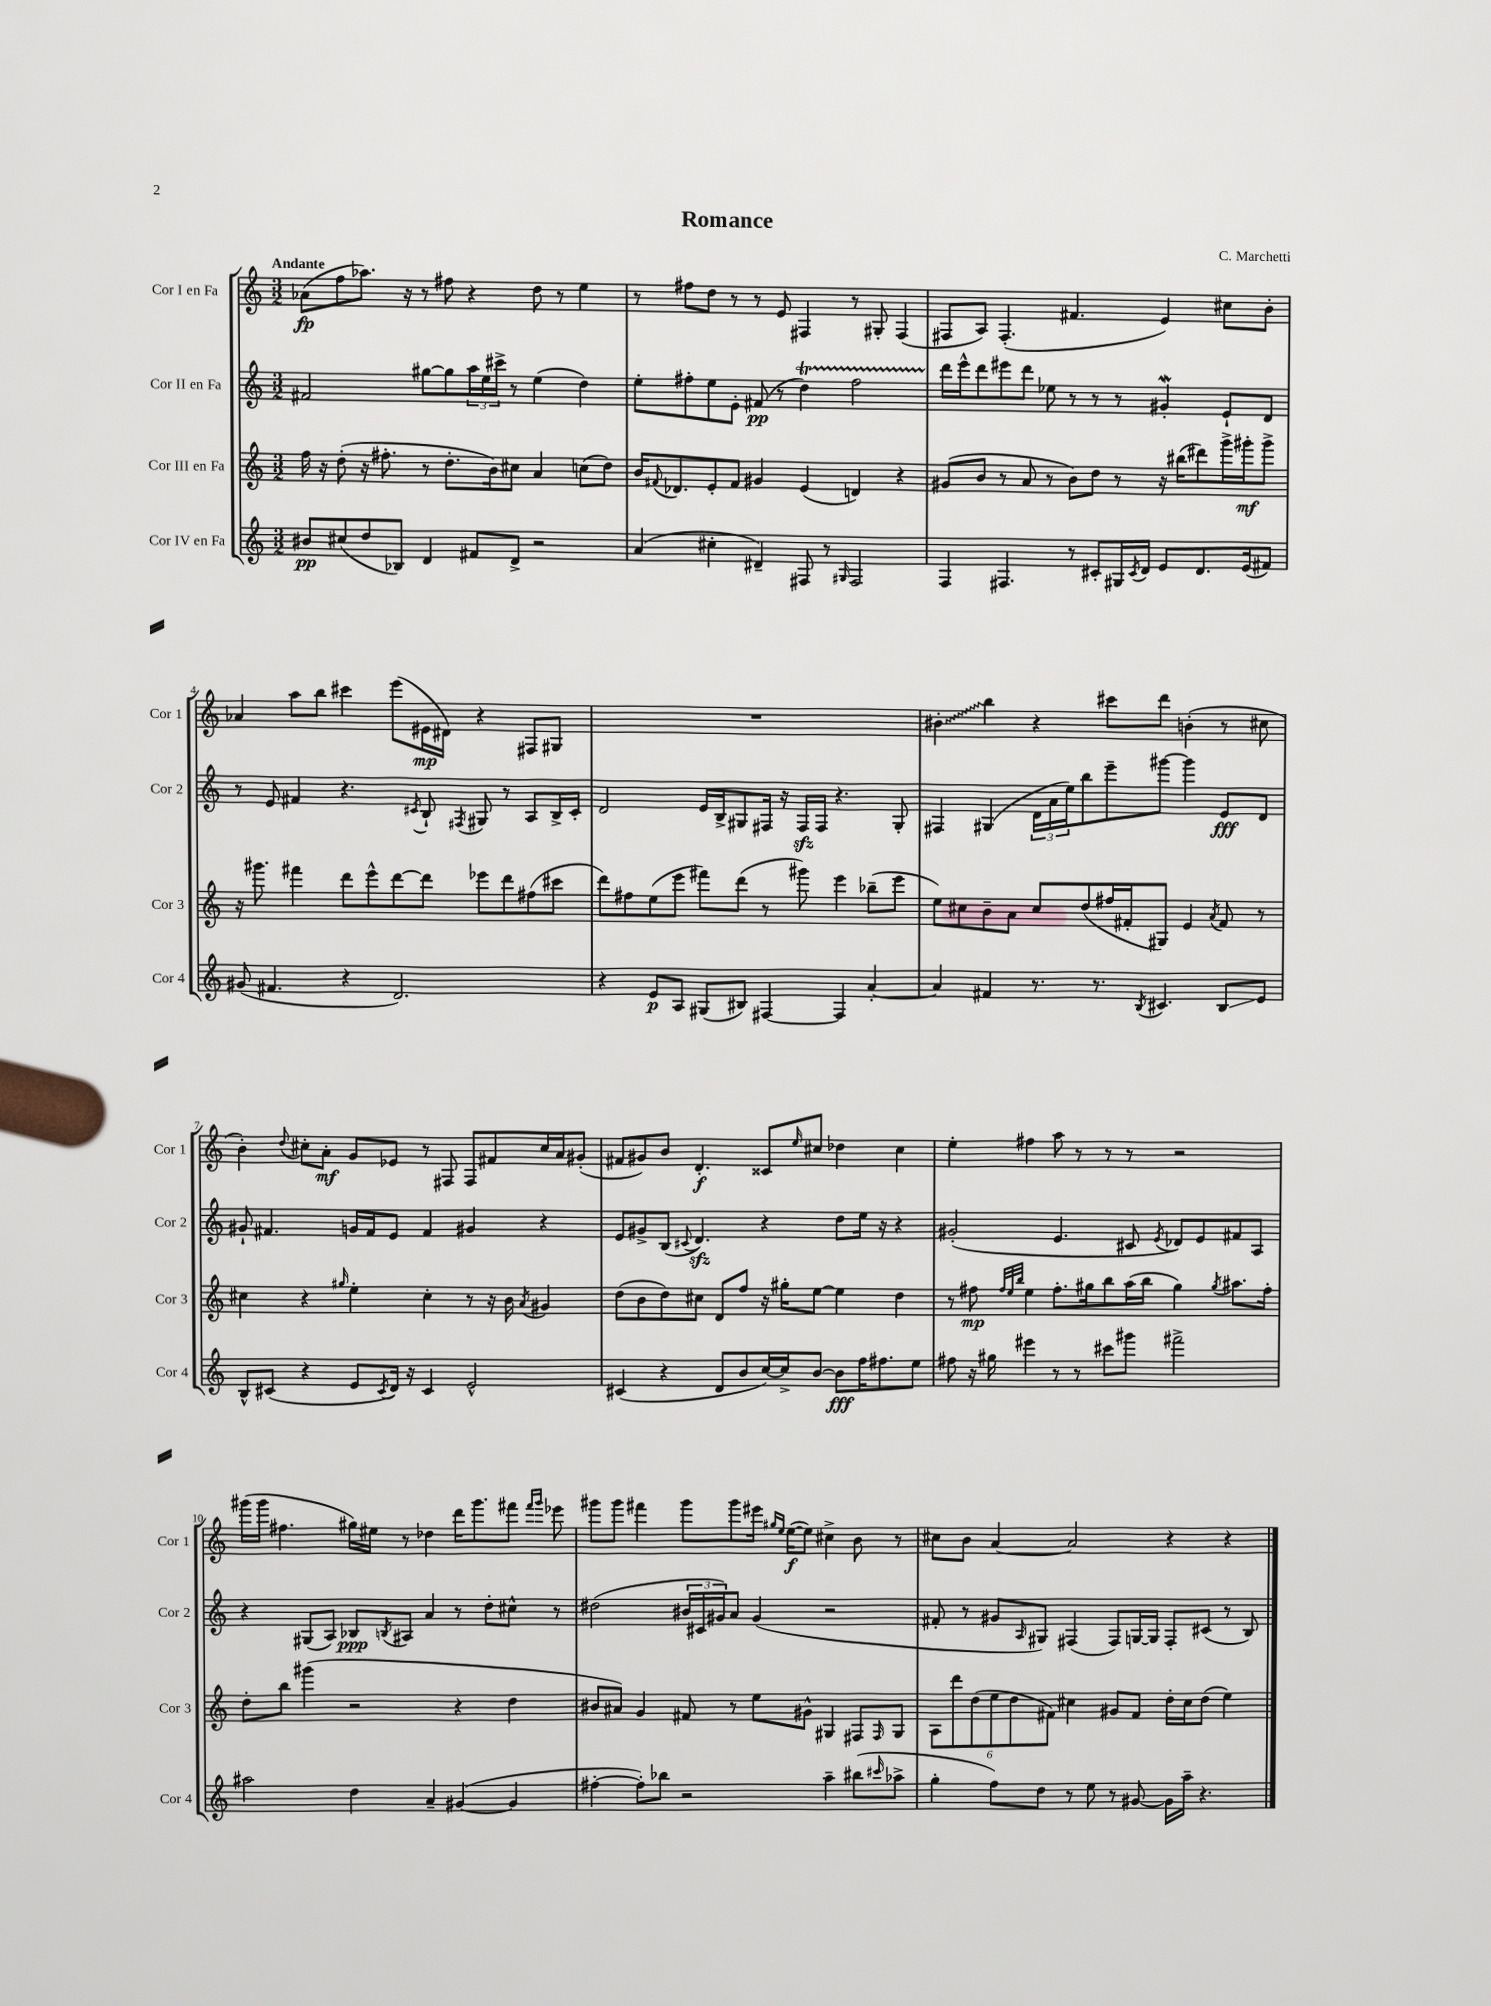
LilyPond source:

\header { title = "Romance" composer = "C. Marchetti" }
<<
\new StaffGroup <<
\new Staff = "s0" \with { instrumentName = "Cor I en Fa" shortInstrumentName = "Cor 1" } {
    \clef treble \key c \major \numericTimeSignature \time 3/2 \tempo "Andante"
    aes'8\fp( f''8 aes''8.) r16 r8 fis''8 r4 d''8 r8 e''4 |
    r8 fis''8 d''8 r8 r8 e'8 fis4 r8 gis8-. fis4( |
    fis8 a8) fis4.-.( fis'4. e'4) cis''8 b'8-. |
    aes'4 a''8 b''8 cis'''4 e'''8( eis'16\mp dis'16) r4 fis8 gis8 |
    R1. |
    \once \override Glissando.style = #'zigzag bis'4-.\glissando b''4 r4 cis'''8 d'''8 b'4-.( r8 cis''8 |
    b'4-.) \appoggiatura { d''8 } cis''8-. a'8-.\mf g'8 ees'8 r8 fis8 fis8 fis'8 cis''16 a'16 gis'8-.( |
    fis'8 gis'8) b'8 d'4.-.\f cisis'8 \grace { e''16 } cis''8 des''4 cis''4 |
    e''4-. fis''4 a''8 r8 r8 r8 r2 |
    gis'''16( gis'''16 fis''4. gis''16) eis''16 r8 des''4 d'''16 gis'''8. fis'''8 \grace { fis'''16 gis'''16 } ees'''8 |
    gis'''8 gis'''8 fis'''4 gis'''8 gis'''8 eis'''16 \grace { gis''16 e''16 } e''16~\f( e''8) cis''4-> b'8 r8 |
    cis''8 b'8 a'4~ a'2 r4 r4 \bar "|." |
}
\new Staff = "s1" \with { instrumentName = "Cor II en Fa" shortInstrumentName = "Cor 2" } {
    \clef treble \key c \major \numericTimeSignature \time 3/2
    fis'2 gis''8~ gis''8 \tuplet 3/2 { a''16 e''16 cis'''16-> } r8 e''4( d''4) |
    e''8-. fis''8-. e''8 e'8-. fis'8\pp( r8 d''4\startTrillSpan) fis''2 |
    d'''16\stopTrillSpan e'''16-^ d'''8 eis'''8 d'''8 ees''8 r8 r8 r8 gis'4-.\mordent e'8-! d'8 |
    r8 e'8 fis'4 r4. \acciaccatura { cis'8 } b8-! \acciaccatura { fis8 } gis8 r8 a8 b16-> cis'16-. |
    d'2 e'16 b16-> gis8 fis16 r16 fis16\sfz fis16 r4. gis8-. |
    fis4 gis4( \tuplet 3/2 { d'16 a'16 e''16) } b''8 e'''8-- gis'''8~ gis'''4 e'8\fff d'8 |
    gis'8-! fis'4. g'16 fis'16 e'8 fis'4 gis'4 r4 |
    e'8 gis'8-> b8( \appoggiatura { cis'8 } d'4.\sfz) r4 d''8 e''16 r16 r4 |
    gis'2-.( e'4. cis'8 \acciaccatura { e'8 } des'8) e'8 fis'8 a8 |
    r4 gis8( a8) bes8\ppp \acciaccatura { b8 } ais8 a'4 r8 d''8-. cis''8-^ r8 |
    dis''2( \tuplet 3/2 { bis'16 cis'16 gis'16) } a'8 gis'4( r2 |
    fis'8-. r8 gis'8 \grace { a16 } gis8) fis4( fis8) g16~ g16 fis8-. cis'8( r8 b8) \bar "|." |
}
\new Staff = "s2" \with { instrumentName = "Cor III en Fa" shortInstrumentName = "Cor 3" } {
    \clef treble \key c \major \numericTimeSignature \time 3/2
    f''16 r16 d''8-.( r16 fis''8.-. r8 d''8.-. b'16) cis''8 a'4 c''8( d''8) |
    b'16 \appoggiatura { fis'8 } des'8. e'8-. fis'8 gis'4 e'4( d'4) r4 |
    gis'8( b'8 r8 a'8 r8 b'8) d''8 r8 r16 bis''16( dis'''8) g'''16-> gis'''16-.\mf gis'''8-> |
    r16 gis'''8. fis'''4 d'''8 e'''8-^ d'''8~ d'''8 ees'''8 d'''8 fis''8( cis'''8 |
    d'''8) fis''8 e''8( e'''8 fis'''8) d'''8( r8 gis'''8) e'''4 bes''8--( e'''8 |
    e''8) cis''8 b'8-- a'8 cis''8 d''8( fis''16 fis'16-. gis8) e'4 \acciaccatura { a'8 } fis'8 r8 |
    cis''4 r4 \grace { gis''16 } e''4-. cis''4-. r8 r16 b'16 \acciaccatura { a'8 } gis'4 |
    d''8( b'8 d''8) cis''8 d'8 f''8 r16 gis''16-. e''8~ e''4 d''4 |
    r8 fis''8\mp \grace { fis''32 e''32 b''32 } e''4 fis''8.-. gis''16 b''8 a''16( b''16 gis''4) \acciaccatura { gis''8 } ais''8. fis''16-. |
    d''8-. b''8 gis'''4( r2 r4 d''4 |
    bis'8 ais'8) g'4 fis'8 r8 e''8 gis'8-^ gis4 fis8 \grace { fis16 } gis8 |
    \tuplet 6/4 { a8 d'''8 d''8( e''8 d''8 fis'8) } cis''4 gis'8 fis'8 d''16-. cis''16 d''8( e''4) \bar "|." |
}
\new Staff = "s3" \with { instrumentName = "Cor IV en Fa" shortInstrumentName = "Cor 4" } {
    \clef treble \key c \major \numericTimeSignature \time 3/2
    bis'8\pp cis''8( d''8 bes8) d'4 fis'8 d'8-> r2 |
    a'4( cis''4-. dis'4--) fis8 r8 \grace { gis16 } fis2 |
    f4 fis4. r8 cis'8-. gis16 \acciaccatura { cis'8 } d'16 e'8 d'8. e'16( fis'8) |
    gis'8( fis'4. r4 d'2.) |
    r4 e'8\p a8 gis8( bis8) fis4~ fis4 a'4~-. |
    a'4 fis'4 r8. r8. \acciaccatura { b8 } cis'4. b8\glissando e'8 |
    b8-^ cis'8( r4 e'8 \acciaccatura { cis'8 } d'16) r16 cis'4 e'2-^ |
    cis'4( r4 d'8 b'8 c''16~) c''16-> b'8~ b'8\fff f''16 fis''8. e''8 |
    fis''8 r16 gis''16 eis'''4 r8 r8 cis'''8 gis'''8 fis'''2-> |
    ais''2 d''4 a'4-- gis'4~( gis'4 |
    fis''4~-. fis''8-.) bes''8 r2 a''4-- bis''8( \grace { cis'''16 } aes''8-> |
    g''4-. f''8) d''8 r8 e''8 r8 gis'8~ gis'16 a''16-- r4. \bar "|." |
}
>>
>>
